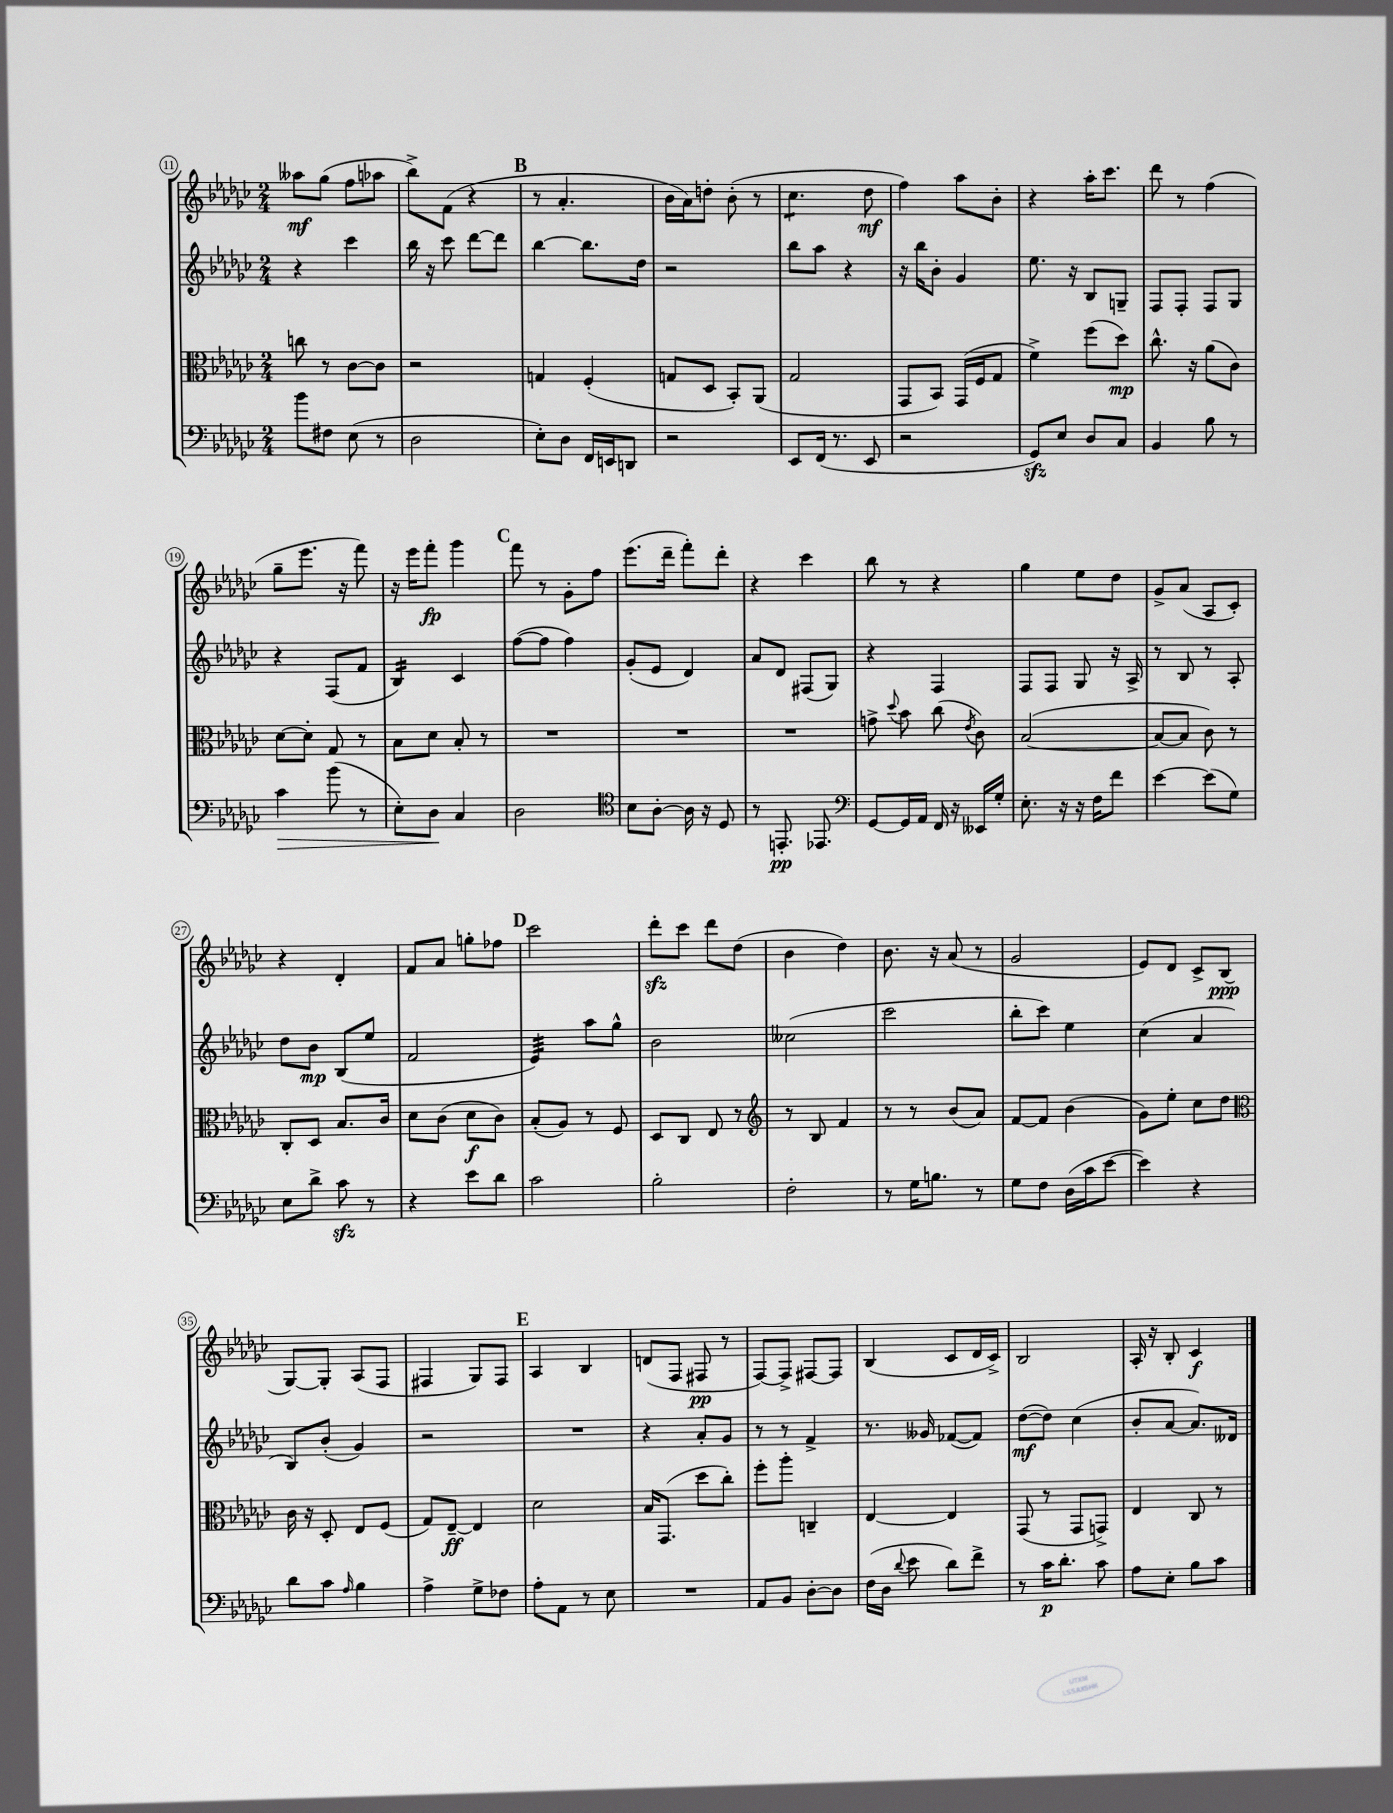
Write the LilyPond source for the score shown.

<<
\new StaffGroup <<
\new Staff = "s0" {
    \clef treble \key ges \major \numericTimeSignature \time 2/4
    \autoBeamOff aeses''8[\mf ges''8]( f''8[ aes''8] |
    bes''8[->) f'8]( r4 |
    \mark \markup { \bold "B" } r8 aes'4.-. |
    bes'16[ aes'16) d''8]-. bes'8-.( r8 |
    ces''4.:8 des''8\mf |
    f''4) aes''8[ bes'8]-. |
    r4 aes''16[-. ces'''8.] |
    des'''8 r8 f''4( |
    ges''8[-- ees'''8.] r16 f'''8) |
    r16 ees'''16[ f'''8]-.\fp ges'''4 |
    \mark \markup { \bold "C" } f'''8 r8 ges'8[-. f''8] |
    ees'''8.[( des'''16]-- f'''8[-.) des'''8]-. |
    r4 ces'''4 |
    bes''8 r8 r4 |
    ges''4 ees''8[ des''8] |
    ges'8[-> aes'8]( aes8[ ces'8]-.) |
    r4 des'4-. |
    f'8[ aes'8] g''8[-. fes''8] |
    \mark \markup { \bold "D" } ces'''2 |
    des'''8[-.\sfz ces'''8] des'''8[ des''8]( |
    bes'4 des''4) |
    bes'8. r16 aes'8( r8 |
    ges'2 |
    ees'8[) des'8] ces'8[-> bes8]\ppp( |
    ges8[~) ges8]-. aes8[( f8] |
    fis4 ges8[) fis8] |
    \mark \markup { \bold "E" } aes4 bes4 |
    d'8[( f8] fis8\pp r8 |
    f8[~) f8]-> fis8[~ fis8] |
    bes4( ces'8[ des'16 ces'16]->) |
    bes2 |
    aes16-. r16 bes8-. ces'4\f \bar "|." |
}
\new Staff = "s1" {
    \clef treble \key ges \major \numericTimeSignature \time 2/4
    \autoBeamOff r4 ces'''4 |
    bes''16 r16 ces'''8 des'''8[~ des'''8] |
    \mark \markup { \bold "B" } bes''4~ bes''8.[ des''16] |
    r2 |
    bes''8[ aes''8] r4 |
    r16 bes''16[ bes'8]-. ges'4 |
    ees''8. r16 bes8[ g8]-- |
    f8[ f8]-. f8[ ges8] |
    r4 f8[( f'8] |
    bes4:16) ces'4 |
    \mark \markup { \bold "C" } f''8[~( f''8] f''4) |
    ges'8[-.( ees'8] des'4) |
    aes'8[ des'8] fis8[( ges8]) |
    r4 f4 |
    f8[ f8] ges8 r16 aes16-> |
    r8 bes8 r8 aes8-. |
    des''8[ bes'8]\mp bes8[( ees''8] |
    f'2 |
    \mark \markup { \bold "D" } ees'4:32) aes''8[ ges''8]-^ |
    bes'2 |
    ceses''2( |
    ces'''2 |
    bes''8[-. ces'''8]) ees''4 |
    ces''4( aes'4 |
    bes8[) bes'8]-.( ges'4) |
    r2 |
    \mark \markup { \bold "E" } R2 |
    r4 aes'8[-. ges'8] |
    r8 r8 f'4-> |
    r8. geses'16 fes'8[~( fes'8]) |
    des''8[~\mf( des''8]) ces''4( |
    bes'8[-. aes'8]~ aes'8.[) deses'16] \bar "|." |
}
\new Staff = "s2" {
    \clef alto \key ges \major \numericTimeSignature \time 2/4
    \autoBeamOff c''8 r8 ces'8[~ ces'8] |
    r2 |
    \mark \markup { \bold "B" } g4 f4-.( |
    g8[ des8] bes,8[-.) aes,8]( |
    ges2 |
    ges,8[ bes,8]) ges,16[( f16 ges8] |
    f'4->) f''8[( des''8]\mp) |
    ces''8.-^ r16 aes'8[( ces'8]) |
    des'8[~ des'8]-. ges8 r8 |
    bes8[ des'8] bes8-. r8 |
    \mark \markup { \bold "C" } R2 |
    R2 |
    R2 |
    g'8-> \appoggiatura { des''8 } bes'8 ces''8( \acciaccatura { ees'8 } ces'8) |
    bes2~( |
    bes8[~ bes8] ces'8) r8 |
    ces8[-. des8] bes8.[ ces'16] |
    des'8[ ces'8]( des'8[\f ces'8]) |
    \mark \markup { \bold "D" } bes8[-.( aes8]) r8 f8 |
    des8[ ces8] ees8 r8 |
    \clef treble r8 bes8 f'4 |
    r8 r8 bes'8[( aes'8]) |
    f'8[~ f'8] bes'4( |
    ges'8[) ees''8]-. ces''8[ des''8] |
    \clef alto ces'16 r16 des8-. ees8[ f8]( |
    ges8[) ees8]~--\ff ees4 |
    \mark \markup { \bold "E" } des'2 |
    bes16[ ges,8.]( des''8[ ces''8]-.) |
    f''8[-. aes''8]-. c4-- |
    ees4~ ees4 |
    ges,8( r8 ges,8[ g,8]->) |
    ees4 ces8 r8 \bar "|." |
}
\new Staff = "s3" {
    \clef bass \key ges \major \numericTimeSignature \time 2/4
    \autoBeamOff bes'8[ fis8] ees8( r8 |
    des2 |
    \mark \markup { \bold "B" } ees8[-.) des8] f,16[ e,16 d,8] |
    r2 |
    ees,8[ f,16]( r8. ees,8 |
    r2 |
    ges,8[\sfz) ees8] des8[ ces8] |
    bes,4 bes8 r8 |
    ces'4\> bes'8( r8 |
    ees8[-.) des8]\! ces4 |
    \mark \markup { \bold "C" } des2 |
    \clef tenor bes8[ aes8]~-. aes16 r16 des8 |
    r8 e,8.-.\pp ees,8. |
    \clef bass ges,8[~ ges,16 aes,16] f,16 r16 eeses,16[ ges16]-. |
    ees8.-. r16 r16 f16[ f'8] |
    ees'4~ ees'8[( ges8]) |
    ees8[ des'8]-> ces'8\sfz r8 |
    r4 ees'8[ des'8] |
    \mark \markup { \bold "D" } ces'2 |
    bes2-. |
    f2-. |
    r8 ges16[ b8.] r8 |
    ges8[ f8] des16[( ces'16 ees'8]~ |
    ees'4) r4 |
    des'8[ ces'8] \grace { aes16 } bes4 |
    aes4-> ges8[-> fes8] |
    \mark \markup { \bold "E" } aes8[-. aes,8] r8 ees8 |
    R2 |
    aes,8[ bes,8] des8[~-. des8] |
    f16[( des16] \appoggiatura { des'8 } ees'8 des'8[) f'8]-> |
    r8 ces'16[\p des'8.]-. ces'8 |
    aes8[ ees8]-. bes8[ ces'8] \bar "|." |
}
>>
>>
\layout { \context { \Score currentBarNumber = #11 \override BarNumber.stencil = #(make-stencil-circler 0.1 0.3 ly:text-interface::print) } }
